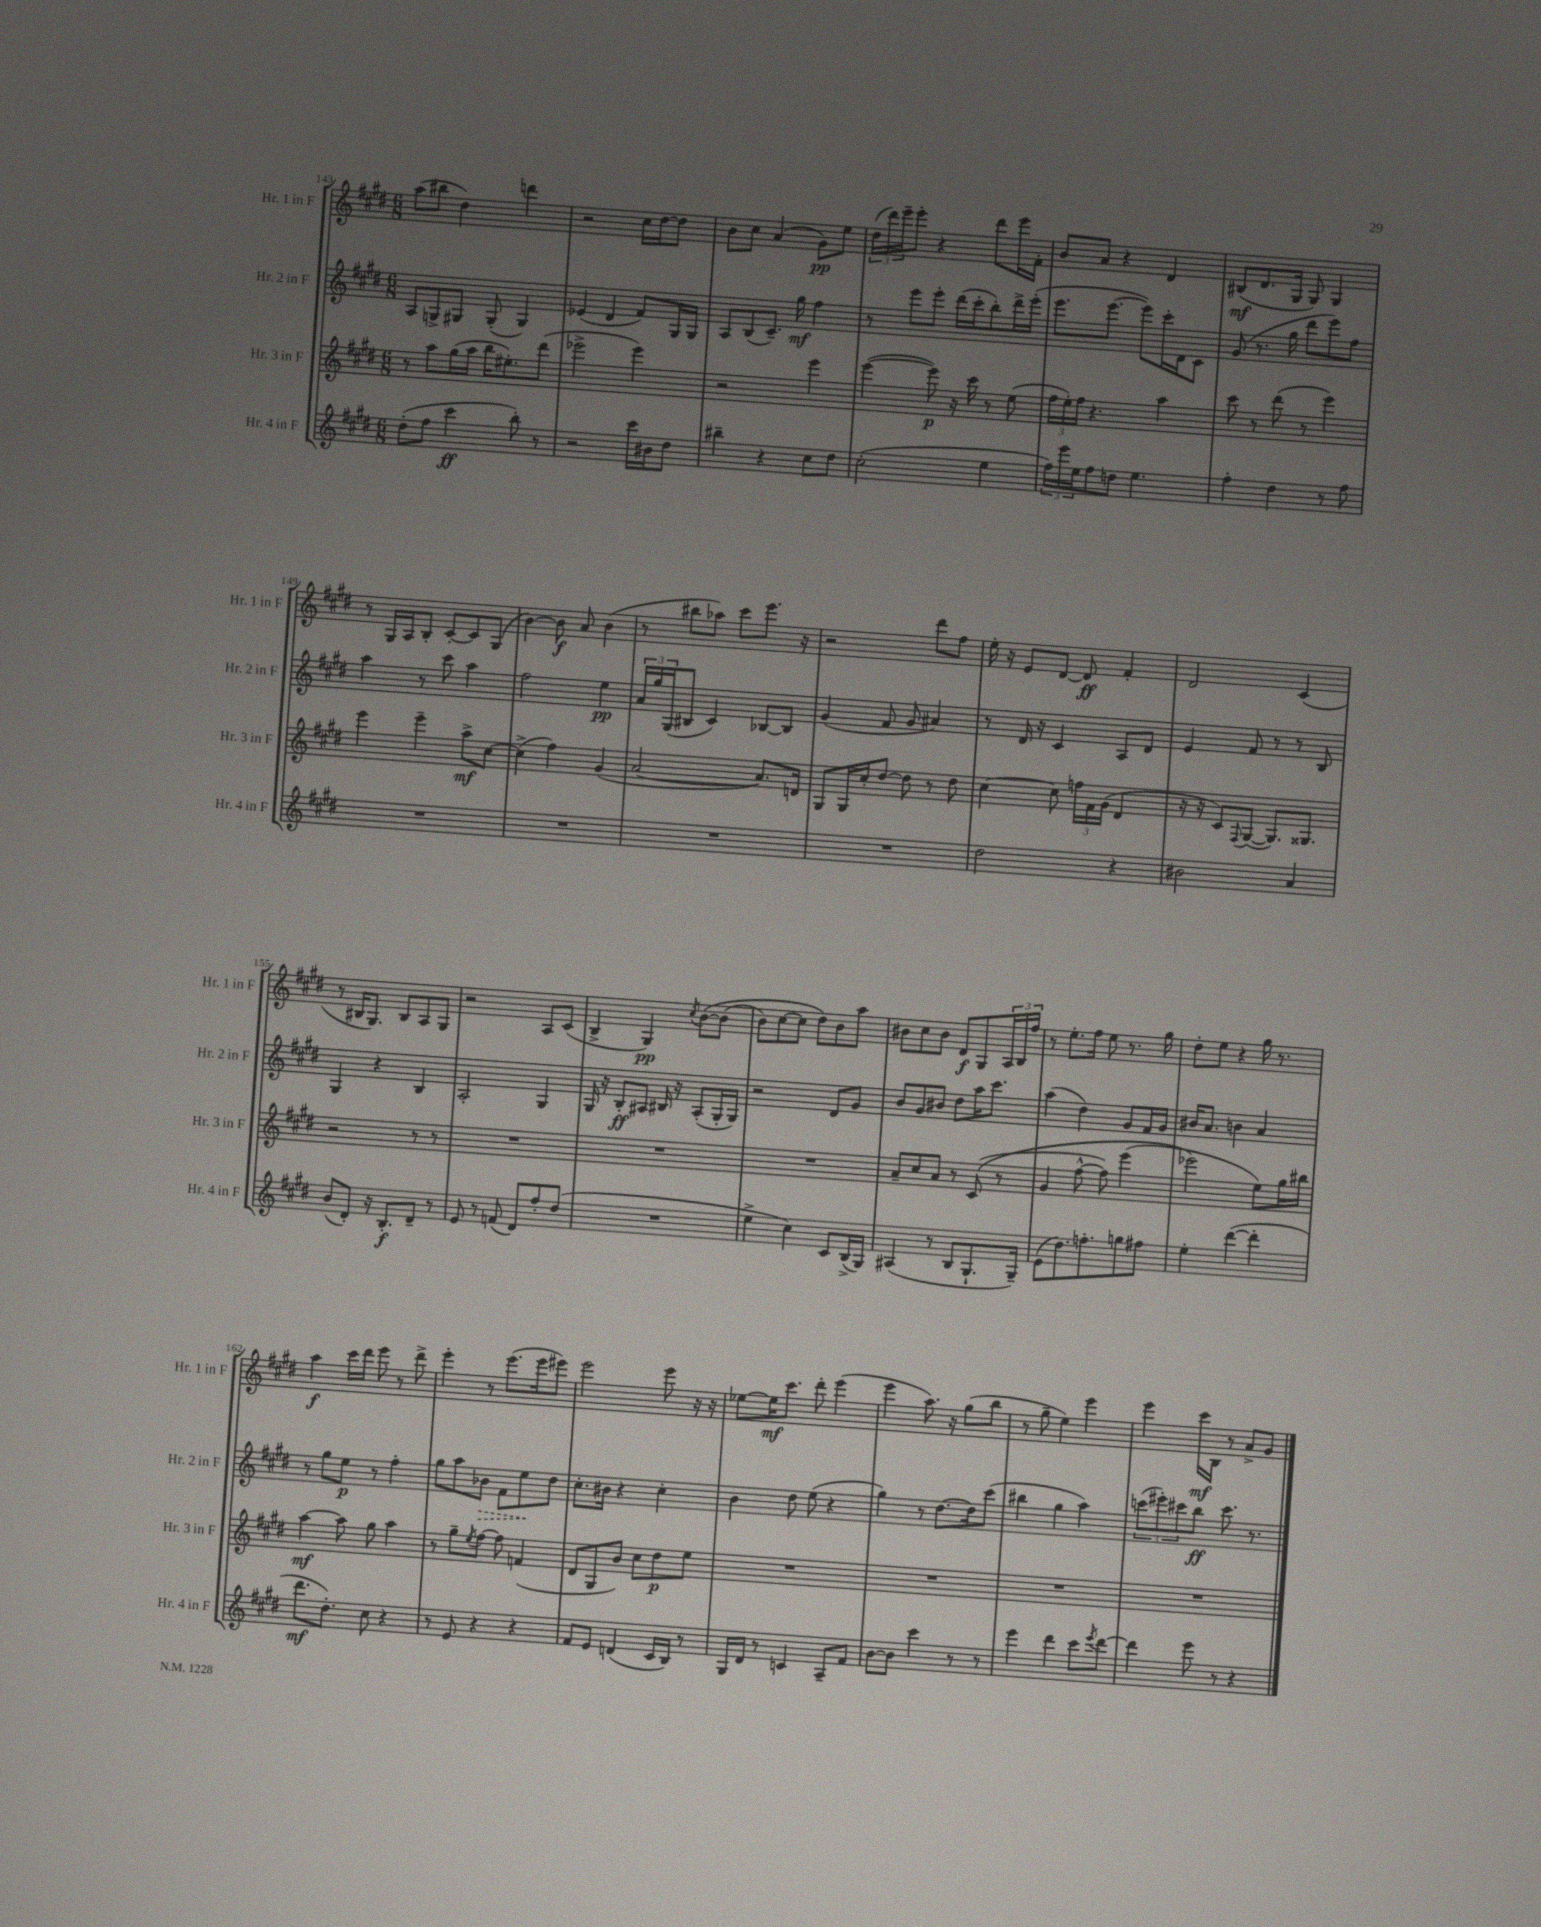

**kern	**kern	**kern	**kern
*staff4	*staff3	*staff2	*staff1
*clefG2	*clefG2	*clefG2	*clefG2
*k[f#c#g#d#]	*k[f#c#g#d#]	*k[f#c#g#d#]	*k[f#c#g#d#]
*M6/8	*M6/8	*M6/8	*M6/8
(8dd#'\L	8r	8A/L	(8aa\L
8ff#\J	8aa\L	8G^/	8bb#\J
4ccc#\	(16gg#\L	8G#/J	4dd#\)
.	16aa\JJ	.	.
.	16bb\LK	(8G#'/	.
.	8.ee#'\)	.	.
8bb'\)	.	4G#/)	4ddd\
8r	(8ddd#\J	.	.
=	=	=	=
2r	2eee-^\	(4e-/	2r
.	.	4d#/	.
16ccc#\LL	4eee-\)	8f#/L)	16cc#\LL
16b#\J	.	.	[16dd#\J
8dd#\J	.	16G#/L	8dd#\]J
.	.	16G#/JJ	.
=	=	=	=
4bb#~\	2r	8A/L	8b\L
.	.	(8B/	8cc#\J
4r	.	8.c#~/J)	(4a/
.	.	16gg#\	.
8cc#\L	4eee\	4ff#\	8g#\L)
8dd#\J	.	.	8ee\J
=	=	=	=
(2cc#'\	([4eee\	8r	(24dd#\LL
.	.	.	24ddd#\)
.	.	.	24eee~\J
.	.	8eee\L	8eee'\J
.	8eee\])	8eee'\J	4r
.	16r	(16ddd#\LL	.
.	16ccc#\	16ccc#'\J	.
4ee\	8r	8bb'\)	8ddd#\L
.	(8ee\	16ddd#^\L	16eee\L
.	.	(16eee'\JJ	16f#'\JJ
=	=	=	=
24ff#\LL)	24ff#\LL	8.eee\L	8b/L
24eee\	24ee'\)	.	.
24ee\J	24ff#\JJ	.	.
8ff#\	4.r	.	8a/J
.	.	[8.eee\J	.
8dd\J	.	.	4r
4.ee\	.	8eee\]L)	.
.	4aa\	16ccc#'\L	4d#/
.	.	16d#\J	.
.	.	8c#\J	.
=	=	=	=
4ff#'\	8ccc#\	(8g#/	(8B#/L
.	8r	8.r	8.d#/
4dd#\	(8ddd#\	.	.
.	.	16gg#\	16G#/Jk
.	8r	8ddd#\L	8G#/)
8r	4eee\)	8eee\)	4G#/
8ff#\	.	8ff#\J	.
=	=	=	=
2.r	4eee\	4aa\	8r
.	.	.	16G#/LL
.	.	.	16A/J
.	4eee~\	8r	8B'/J
.	.	8ccc#\	[8c#'/L
.	8aa^\L	4aa\	8c#/]
.	[8cc#\J	.	(8G#/J
=	=	=	=
2.r	(4cc#^\]	2ff#\	[4b\)
.	4ff#\)	.	8b\]
.	.	.	8a/
.	(4g#/	4ee\	(4b\
=	=	=	=
2.r	[2a/	24a/LL	8r
.	.	24gg#/	.
.	.	(24G#/J	.
.	.	8B#/J	8bb#\L
.	.	4c#/)	8aa-\J)
.	.	.	8ccc#\L
.	8.a/]L)	[8B-/L	8.eee\J
.	.	8B-/]J	.
.	16d/Jk	.	16r
=	=	=	=
2.r	8G#/L	(4g#/	2r
.	16G#/L	.	.
.	16cc#'/J	.	.
.	[8dd#/J	8f#/	.
.	8dd#\]	8g#/	.
.	8r	4a#/)	8ddd#\L
.	8dd#\	.	8ff#\J
=	=	=	=
2dd#\	[4cc#\	8r	16ee'\
.	.	.	16r
.	.	16d#/	8e/L
.	.	16r	.
.	8cc#\]	4c#/	[8d#/J
.	24ff\LL	.	8d#/]
.	24f#\	.	.
.	(24g#\JJ	.	.
4r	4d#/	8A/L	4f#'/
.	.	8d#/J	.
=	=	=	=
2b#\	16r	4e/	2d#/
.	16r	.	.
.	8c#/L)	.	.
.	8qqF#/	.	.
.	([8G#/J	8f#/	.
.	8.G#/]L)	8r	.
4a/	.	8r	(4c#/
.	8.G##/J	.	.
.	.	8B/	.
=	=	=	=
(8b/L	2r	4G#/	8r
8d#'/J)	.	.	16B#/LK
.	.	.	8.G#/J)
16r	.	4r	.
8.B'/L	.	.	.
.	.	.	8B#/L
8d#~/J	8r	4B/	8A/
8r	8r	.	8G#/J
=	=	=	=
8e/	2.r	2A'/	2r
8r	.	.	.
(8f/	.	.	.
8d#/L)	.	.	.
8ff#'/	.	4G#/	8A/L
(8dd#/J	.	.	(8c#/J
=	=	=	=
2.r	2.r	16G#/	4B^/
.	.	16r	.
.	.	8B'/L	.
.	.	8A#/J	4G#/)
.	.	16B#/	.
.	.	16r	.
.	.	.	8qcc#/
.	.	(8A#'/L	&([8b\L
.	.	16G#'/L	(8b\]J
.	.	16G#/JJ)	.
=	=	=	=
4ee^\	2.r	2r	8b\L)
.	.	.	[8cc#\
4cc#\)	.	.	8cc#\]J
.	.	.	8dd#\L&)
8c#/L	.	8d#/L	8b\
(16B^/L	.	8g#/J	8aa\J
16G#/JJ)	.	.	.
=	=	=	=
(4A#/	8a~/L	8b/L	8b#\L
.	8cc#/	8g#/	8cc#\
8r	8a/J	8b#/J	8b#\J
8B/L	8r	8dd#\L	8d#/L
8.G#`/	&((8c#/	16aa\K	8G#/
.	.	8.ccc#\J	.
.	8r	.	24A/L
.	.	.	24B/
16G#~/Jk)	.	.	.
.	.	.	24ff#/JJ
=	=	=	=
(8e\L	4g#/	(4aa\	8r
8.dd#\)	.	.	8.ee'\L
.	[8ff#^^\	4dd#\)	.
8.ff'\	.	.	16ff#\Jk
.	8ff#\])	.	8ee\
8gg\	(4eee\	8g#/L	8.r
8ff#\J	.	16f#/L	.
.	.	16g#/JJ	16gg#\
=	=	=	=
4ee'\	2eee-\&)	16b#/LK	8dd#'\L
.	.	8.a/J	.
.	.	.	8ee\J
([4ddd#\	.	4b\	4r
4ddd#'\]	8ee\L)	4a/	16gg#\
.	.	.	8.r
.	16gg#\L	.	.
.	16bb#\JJ	.	.
=	=	=	=
8.ddd#\L	[4aa\	8r	4aa\
.	.	8gg#\L	.
8.dd#'\J)	.	.	.
.	8aa\]	8ee\J	16ccc#\LL
.	.	.	16ddd#\JJ
8cc#\	8gg#\	8r	8eee\
4r	4aa\	4ff#'\	8r
.	.	.	8ddd#^\
=	=	=	=
8r	8r	8gg#\L	4eee'\
8e/	8gg#~\L	8aa\	.
.	8qee/	.	.
4r	[8ff#\J	8b-\J	8r
.	8ff#\]	8f#\L	(8.eee\L
4r	(4f/	8ee\	.
.	.	.	16eee\k
.	.	8dd#\J	8eee#\J)
=	=	=	=
8f#/L	8d#/L	8.cc#'\L	2eee\
8e/J	8G#/	.	.
.	.	16b#\Jk	.
(4d/	8b/J)	4r	.
.	8cc#\L	.	.
16c#/LL	8dd#\	4cc#'\	8eee\
16B/JJ)	.	.	.
8r	8ee\J	.	16r
.	.	.	16r
=	=	=	=
16G#/LL	2.r	4b\	[8ee-\L
16d#/JJ	.	.	.
8r	.	.	16ee-\]K
.	.	.	8.ccc#\J
4c/	.	8dd#\	.
.	.	(8ee\	8ddd#'\
8A~/L	.	4r	(4eee\
8f#/J	.	.	.
=	=	=	=
[8b\L	2.r	4gg#\)	4eee\
8b\]J	.	.	.
4ccc#\	.	8r	8.aa\)
.	.	[8.dd#\L	.
.	.	.	16r
8r	.	.	(8gg#\L
.	.	16dd#\]k	.
8r	.	(8ccc#\J	8bb\J
=	=	=	=
4eee\	2.r	4bb#\	8r
.	.	.	8gg#~\
4ddd#\	.	4gg#\	4ee\)
8ccc#\L	.	4aa\)	4eee\
8qeee/	.	.	.
[8ddd#\J	.	.	.
=	=	=	=
4ddd#\]	2.r	(12ccc\L	4eee\
.	.	12eee#'\)	.
.	.	12ccc#\	.
8eee\	.	8bb\J	16ccc#\LL
.	.	.	16B\JJ
8r	.	8.ccc#\	8r
4r	.	.	8a^/L
.	.	8.r	.
.	.	.	8g#/J
==	==	==	==
*-	*-	*-	*-
